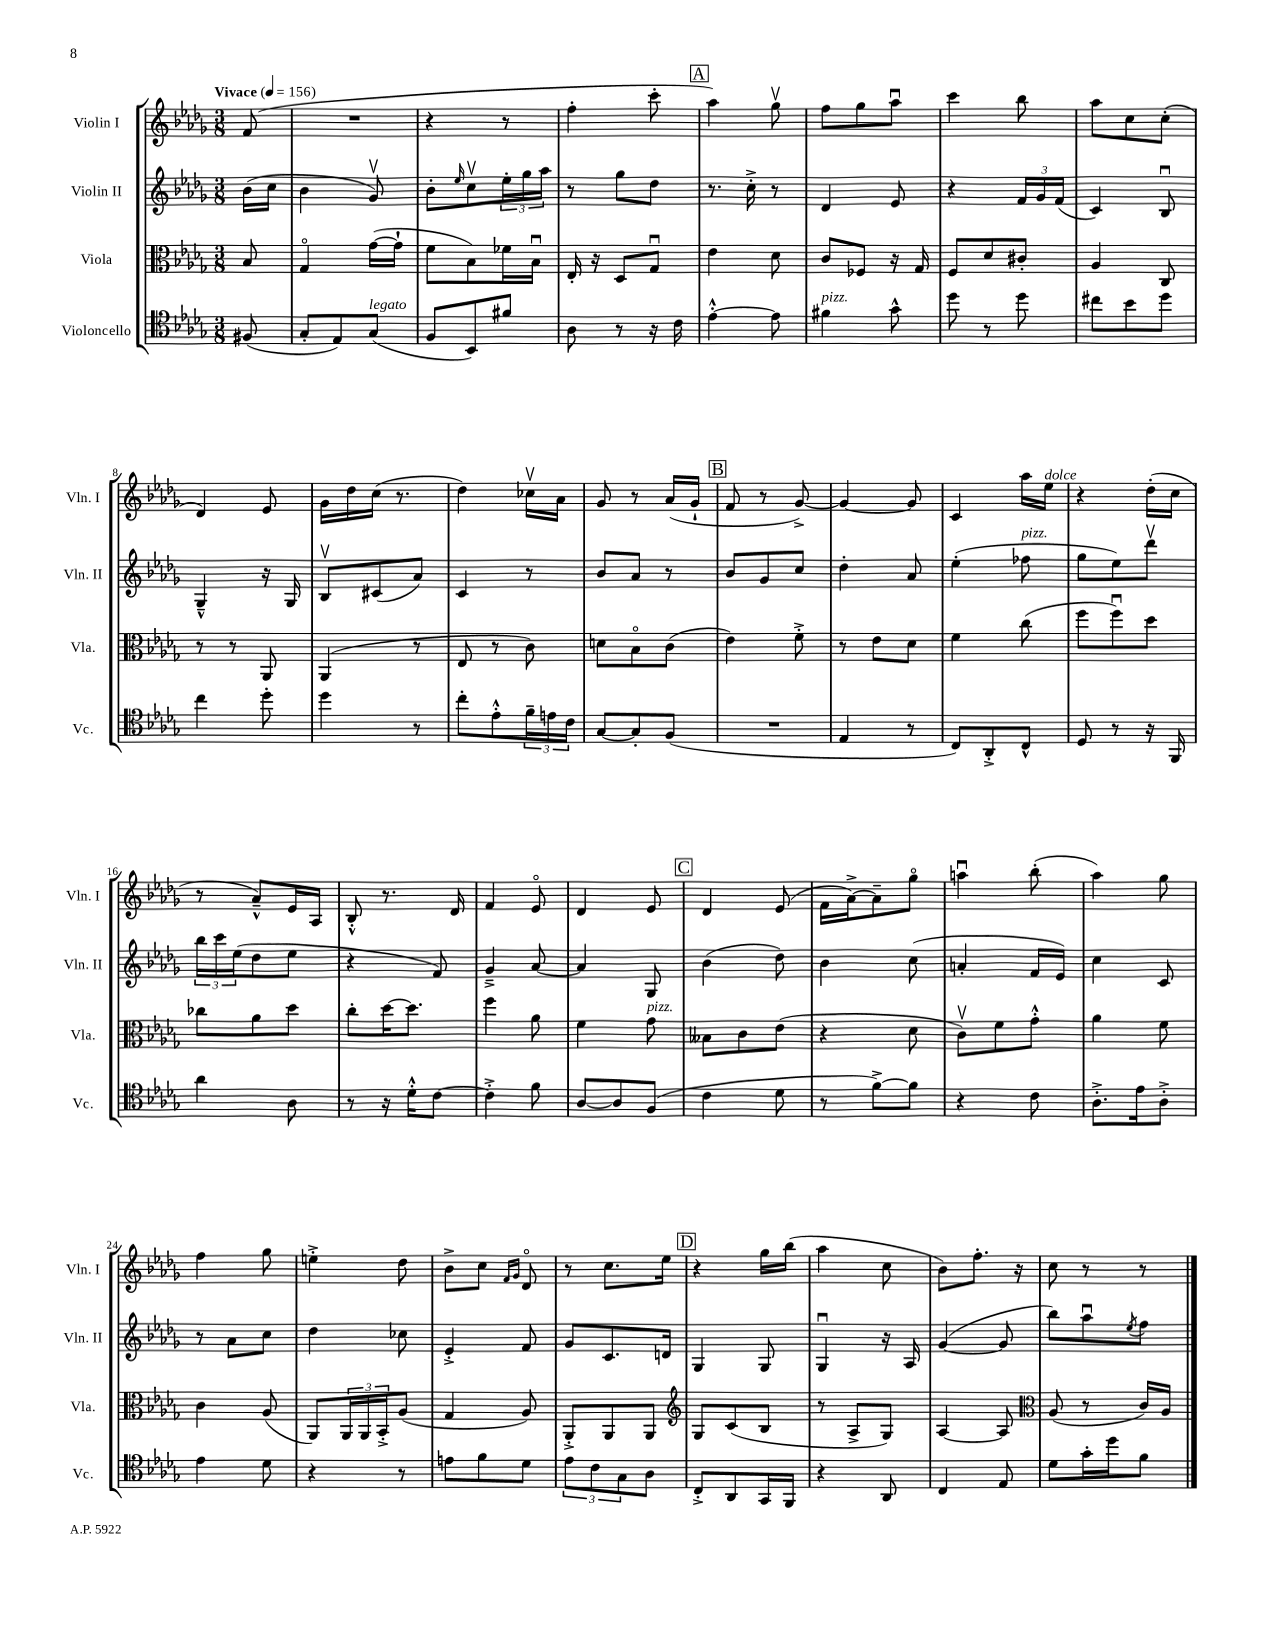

**kern	**kern	**kern	**kern
*staff4	*staff3	*staff2	*staff1
*clefC4	*clefC3	*clefG2	*clefG2
*k[b-e-a-d-g-]	*k[b-e-a-d-g-]	*k[b-e-a-d-g-]	*k[b-e-a-d-g-]
*M3/8	*M3/8	*M3/8	*M3/8
*MM156	*MM156	*MM156	*MM156
(8F#/	8B-/	(16b-\LL	(8f/
.	.	16cc\JJ	.
=	=	=	=
8G-'/L	4G-o/	4b-\	4.r
8E-/)	.	.	.
(8G-/J	([16g-\LL	8g-v/)	.
.	16g-`\]JJ	.	.
=	=	=	=
8F/L	8f\L	8b-'\L	4r
.	.	16qqee-/	.
8BB-/)	8B-\)	8ccv\	.
8f#/J	16f-\L	24ee-'\L	8r
.	.	24gg-\	.
.	16B-u\JJ	.	.
.	.	24aa-\JJ	.
=	=	=	=
8A-\	16E-'/	8r	4ff'\
.	16r	.	.
8r	8D-/L	8gg-\L	.
16r	8G-u/J	8dd-\J	8ccc'\
16c\	.	.	.
=	=	=	=
[4e-'^^\	4e-\	8.r	4aa-\)
.	.	16cc'^\	.
8e-\]	8d-\	8r	8gg-v\
=	=	=	=
4f#\	8c/L	4d-/	8ff\L
.	8F-/J	.	8gg-\
8g-^^\	16r	8e-/	8aa-u\J
.	16G-/	.	.
=	=	=	=
8dd-\	8F/L	4r	4ccc\
8r	8d-/	.	.
8dd-\	8c#'/J	24f/LL	8bb-\
.	.	24g-/	.
.	.	(24f/JJ	.
=	=	=	=
8cc#\L	4A-/	4c/)	8aa-\L
8b-\	.	.	8cc\
8dd-\J	8C/	8B-u/	(8cc'\J
=	=	=	=
4cc\	8r	4G-~^^/	4d-/)
.	8r	.	.
8dd-'\	8AA-/	16r	8e-/
.	.	16G-/	.
=	=	=	=
4dd-\	(4AA-/	8B-v/L	16g-\LL
.	.	.	16dd-\
.	.	(8c#/	(16cc\JJ
.	.	.	8.r
8r	8r	8a-/J)	.
=	=	=	=
8cc'\L	8E-/	4c/	4dd-\)
8e-'^^\	8r	.	.
24f~\L	8c\)	8r	16cc-v\LL
24e\	.	.	.
.	.	.	16a-\JJ
24c\JJ	.	.	.
=	=	=	=
[8G-/L	8d\L	8b-/L	8g-/
8G-'/]	8B-o\	8a-/J	8r
(8F/J	(8c\J	8r	(16a-/LL
.	.	.	16g-`/JJ
=	=	=	=
4.r	4e-\)	8b-/L	8f/
.	.	8g-/	8r
.	8f'^\	8cc/J	[8g-^/)
=	=	=	=
4E-/	8r	4dd-'\	4g-/_
.	8e-\L	.	.
8r	8d-\J	8a-/	8g-/]
=	=	=	=
8C/L)	4f\	(4ee-'\	4c/
8AA-'^/	.	.	.
8C^^/J	(8cc\	8ff-\	16aa-\LL
.	.	.	16ee-\JJ
=	=	=	=
8D-/	8ff\L	8gg-\L	4r
8r	8ffu\)	8ee-\)	.
16r	8dd-\J	8ddd-v\J	(16dd-'\LL
16FF/	.	.	16cc\JJ
=	=	=	=
4a-\	8cc-\L	24bb-\LL	8r
.	.	24ccc\	.
.	.	(24ee-\J	.
.	8a-\	8dd-\	8a-~^^/L)
8A-\	8dd-\J	8ee-\J	16e-/L
.	.	.	16A-/JJ
=	=	=	=
8r	8cc'\L	4r	8B-'^^/
16r	[16dd-\K	.	8.r
16d-'^^\LK	8.dd-\]J	.	.
[8c\J	.	8f/)	.
.	.	.	16d-/
=	=	=	=
4c'^\]	4ff\	4g-~^/	4f/
8f\	8a-\	[8a-/	8e-o/
=	=	=	=
[8A-/L	4f\	4a-/]	4d-/
8A-/]	.	.	.
(8F/J	8g-\	8G-/	8e-/
=	=	=	=
4c\	8B--\L	(4b-\	4d-/
.	8c\	.	.
8d-\	(8e-\J	8dd-\)	(8e-/
=	=	=	=
8r	4r	4b-\	16f\LL
.	.	.	[16a-^\J)
[8f^\L)	.	.	8a-~\]
8f\]J	8d-\	(8cc\	8gg-o\J
=	=	=	=
4r	8cv\L)	4a'/	4aau\
.	8f\	.	.
8c\	8g-'^^\J	16f/LL	(8bb-'\
.	.	16e-/JJ)	.
=	=	=	=
8.A-'^\L	4a-\	4cc\	4aa-\)
16e-\k	.	.	.
8A-'^\J	8f\	8c/	8gg-\
=	=	=	=
4e-\	4c\	8r	4ff\
.	.	8a-\L	.
8d-\	(8A-/	8cc\J	8gg-\
=	=	=	=
4r	8AA-/L)	4dd-\	4ee'^\
.	24AA-/L	.	.
.	24AA-/	.	.
.	24BB-'^/J	.	.
8r	(8A-/J	8cc-\	8dd-\
=	=	=	=
8e\L	4G-/	4e-'^/	8b-^\L
8f\	.	.	8cc\J
.	.	.	16qqf/LL
.	.	.	16qqg-/JJ
8d-\J	8A-/)	8f/	8d-o/
=	=	=	=
12e-\L	8AA-'^/L	8g-/L	8r
12c\	.	.	.
.	8AA-/	8.c/	8.cc\L
12G-\	.	.	.
8A-\J	8AA-/J	.	.
.	.	16d/Jk	16ee-\Jk
=	=	=	=
*	*clefG2	*	*
8C'^/L	8G-/L	4G-/	4r
8AA-/	(8c/	.	.
16GG-/L	8B-/J	8G-/	16gg-\LL
16FF/JJ	.	.	(16bb-\JJ
=	=	=	=
4r	8r	4G-u/	4aa-\
.	8A-^/L	.	.
8AA-/	8G-/J)	16r	8cc\
.	.	16A-/	.
=	=	=	=
4C/	[4A-/	([4g-/	8b-\L)
.	.	.	8.ff'\J
8E-/	8A-/]	8g-/]	.
.	.	.	16r
=	=	=	=
*	*clefC3	*	*
8d-\L	(8A-/	8bb-\L)	8cc\
16g-'\L	8r	8aa-u\	8r
16dd-\J	.	.	.
.	.	8qee-/	.
8f\J	16c/LL)	8ff\J	8r
.	16A-/JJ	.	.
==	==	==	==
*-	*-	*-	*-
